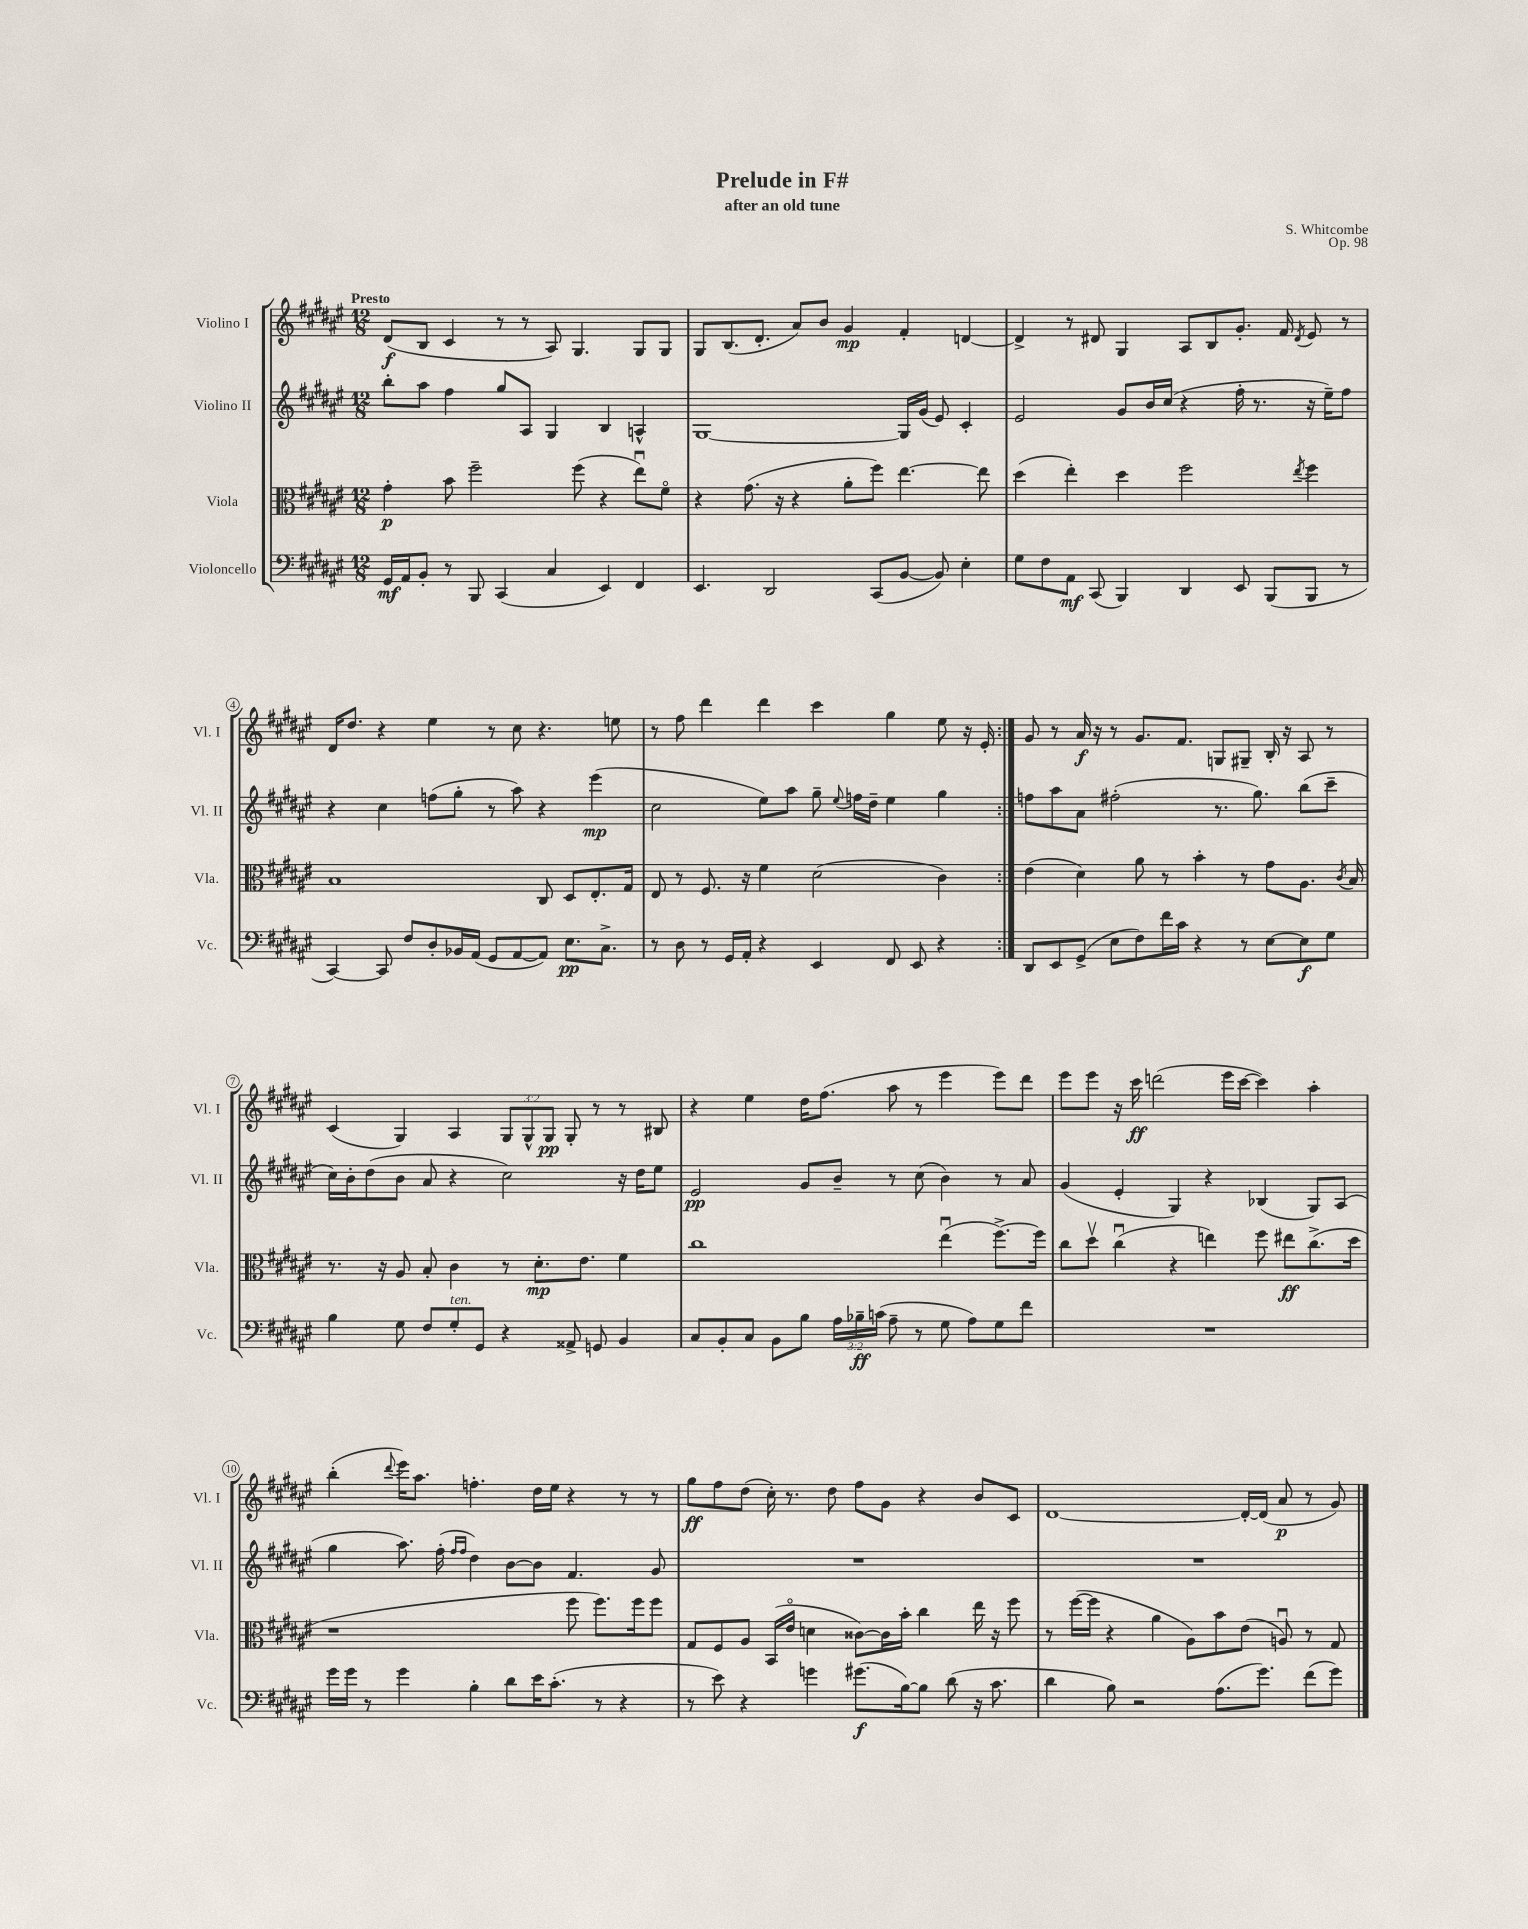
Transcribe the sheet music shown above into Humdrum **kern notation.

**kern	**kern	**kern	**kern
*staff4	*staff3	*staff2	*staff1
*clefF4	*clefC3	*clefG2	*clefG2
*k[f#c#g#d#a#e#]	*k[f#c#g#d#a#e#]	*k[f#c#g#d#a#e#]	*k[f#c#g#d#a#e#]
*M12/8	*M12/8	*M12/8	*M12/8
16GG#	4g#'	8bb'	(8d#
16AA#	.	.	.
8BB'	.	8aa#	8B
8r	8b	4ff#	4c#
8BBB	2ff#~	.	.
(4CC#	.	8gg#	8r
.	.	8A#	8r
4C#	.	4G#	8A#)
.	(8ff#	.	4.G#
4EE#)	4r	4B	.
4FF#	8ee#u)	4A^^	8G#
.	8f#o	.	8G#
=	=	=	=
4.EE#	4r	[1G#	8G#
.	.	.	(8.B
.	(8.g#	.	.
.	.	.	8.d#'
2DD#	.	.	.
.	16r	.	.
.	4r	.	8a#)
.	.	.	8b
.	8a#'	.	4g#
(8CC#	8ff#)	.	.
[8BB	[4.ee#	16G#]	4f#'
.	.	(16g#	.
8BB])	.	8e#)	.
4E#'	.	4c#'	[4d
.	8ee#]	.	.
=	=	=	=
8G#	(4dd#	2e#	4d^]
8F#	.	.	.
8AA#	4ee#')	.	8r
(8CC#	.	.	8d#
4BBB)	4dd#	8g#	4G#
.	.	16b	.
.	.	(16cc#	.
4DD#	2ff#	4r	8A#
.	.	.	8B
8EE#	.	16ff#'	8.g#'
.	.	8.r	.
(8BBB	.	.	.
.	.	.	16f#
.	8qee#	.	8qd#
8BBB	4ff#	16r	8e#
.	.	16ee#~)	.
8r	.	8ff#	8r
=	=	=	=
[4CC#)	1B	4r	16d#
.	.	.	8.dd#
8CC#]	.	4cc#	4r
8F#	.	.	.
8D#'	.	(8ff	4ee#
16BB-	.	8gg#'	.
(16AA#	.	.	.
8GG#	.	8r	8r
[8AA#	.	8aa#)	8cc#
8AA#])	8C#	4r	4.r
8.E#	8D#	.	.
.	8.E#'	(4eee#	.
8.C#^	.	.	.
.	.	.	8ee
.	16G#	.	.
=	=	=	=
8r	8E#	2cc#	8r
8D#	8r	.	8ff#
8r	8.F#	.	4ddd#
16GG#	.	.	.
16AA#'	16r	.	.
4r	4f#	8ee#)	4ddd#
.	.	8aa#	.
4EE#	(2d#	8gg#~	4ccc#
.	.	8qqee#	.
.	.	16ff	.
.	.	16dd#~	.
8FF#	.	4ee#	4gg#
8EE#	.	.	.
4r	4c#)	4gg#	8ee#
.	.	.	16r
.	.	.	16e#'
=:|!	=:|!	=:|!	=:|!
8DD#	(4e#	8ff	8g#
8EE#	.	8aa#	8r
(8GG#^	4d#)	8a#	16a#
.	.	.	16r
8E#	.	(2ff#'	8r
8F#)	8a#	.	8.g#
16f#	8r	.	.
16c#	.	.	8.f#
4r	4b'	.	.
.	.	8.r	8G
8r	8r	.	8G#~
.	.	8.gg#)	.
[8E#	8g#	.	16B'
.	.	.	16r
8E#]	8.A#	(8bb	8A#
8G#	.	8ccc#~	8r
.	8qc#	.	.
.	16B	.	.
=	=	=	=
4B	8.r	16cc#)	(4c#
.	.	16b'	.
.	.	(8dd#	.
.	16r	.	.
8G#	8A#	8b	4G#)
8F#	8B'	8a#	.
8G#'	4c#	4r	4A#
8GG#	.	.	.
4r	8r	2cc#)	12G#
.	.	.	12G#^^
.	8.d#'	.	.
.	.	.	12G#
8AA##^	.	.	8G#'
.	8.e#	.	.
8GG	.	.	8r
4BB	4f#	16r	8r
.	.	16dd#	.
.	.	8ee#	8B#
=	=	=	=
8C#	1cc#	2e#	4r
8BB'	.	.	.
8C#	.	.	4ee#
8BB	.	.	.
8B	.	8g#	16dd#
.	.	.	(8.ff#
24A#	.	8b~	.
24B-~	.	.	.
(24c	.	.	.
8A#~	.	8r	8aa#
8r	.	(8cc#	8r
8G#	(4ee#u	4b)	4eee#
8A#)	.	.	.
8G#	[8.ff#^)	8r	8eee#)
8f#	.	8a#	8ddd#
.	16ff#]	.	.
=	=	=	=
1.r	8cc#	(4g#	8eee#
.	8dd#v	.	8eee#
.	(4cc#u	4e#'	16r
.	.	.	16ccc#
.	.	.	(2ddd
.	4r	4G#)	.
.	4ee)	4r	.
.	.	.	16eee#
.	.	.	[16ccc#
.	8ff#	(4B-	4ccc#])
.	8ee#	.	.
.	(8.cc#^	8G#)	4aa#'
.	.	(8A#	.
.	16dd#	.	.
=	=	=	=
16g#	1r	4gg#	(4bb'
16g#	.	.	.
8r	.	.	.
.	.	.	8qqddd#
4g#	.	8.aa#)	16eee#)
.	.	.	8.aa#
.	.	(16ff#'	.
.	.	16qqff#	.
.	.	16qqff#	.
4B'	.	4dd#)	4.ff'
8d#	.	[8b	.
16e#	.	8b]	16dd#
(8.c#'	.	.	16ee#
.	8ff#	4.f#	4r
8r	8.ff#)	.	.
4r	.	.	8r
.	16ff#	.	.
.	8ff#	8g#	8r
=	=	=	=
8r	8G#	1.r	8gg#
8e#)	8F#	.	8ff#
4r	8A#	.	(8dd#
.	(16BB	.	16cc#')
.	16e#o	.	8.r
4g	4d	.	.
.	.	.	8dd#
(8.g#	[8c##)	.	8ff#
.	16c##]	.	8g#
[16B)	16b'	.	.
8B]	4cc#	.	4r
(8d#	.	.	.
16r	16ee#	.	8b
8.c#	16r	.	.
.	8ff#	.	8c#
=	=	=	=
4d#	8r	1.r	[1d#
.	([16ff#	.	.
.	16ff#]	.	.
8B)	4r	.	.
2r	.	.	.
.	4a#	.	.
.	8A#)	.	.
(8.A#	8b	.	.
.	(8e#	.	16d#'_
8.g#)	.	.	(16d#]
.	8Au)	.	8a#
(8f#	8r	.	8r
8g#)	8G#	.	8g#)
==	==	==	==
*-	*-	*-	*-
